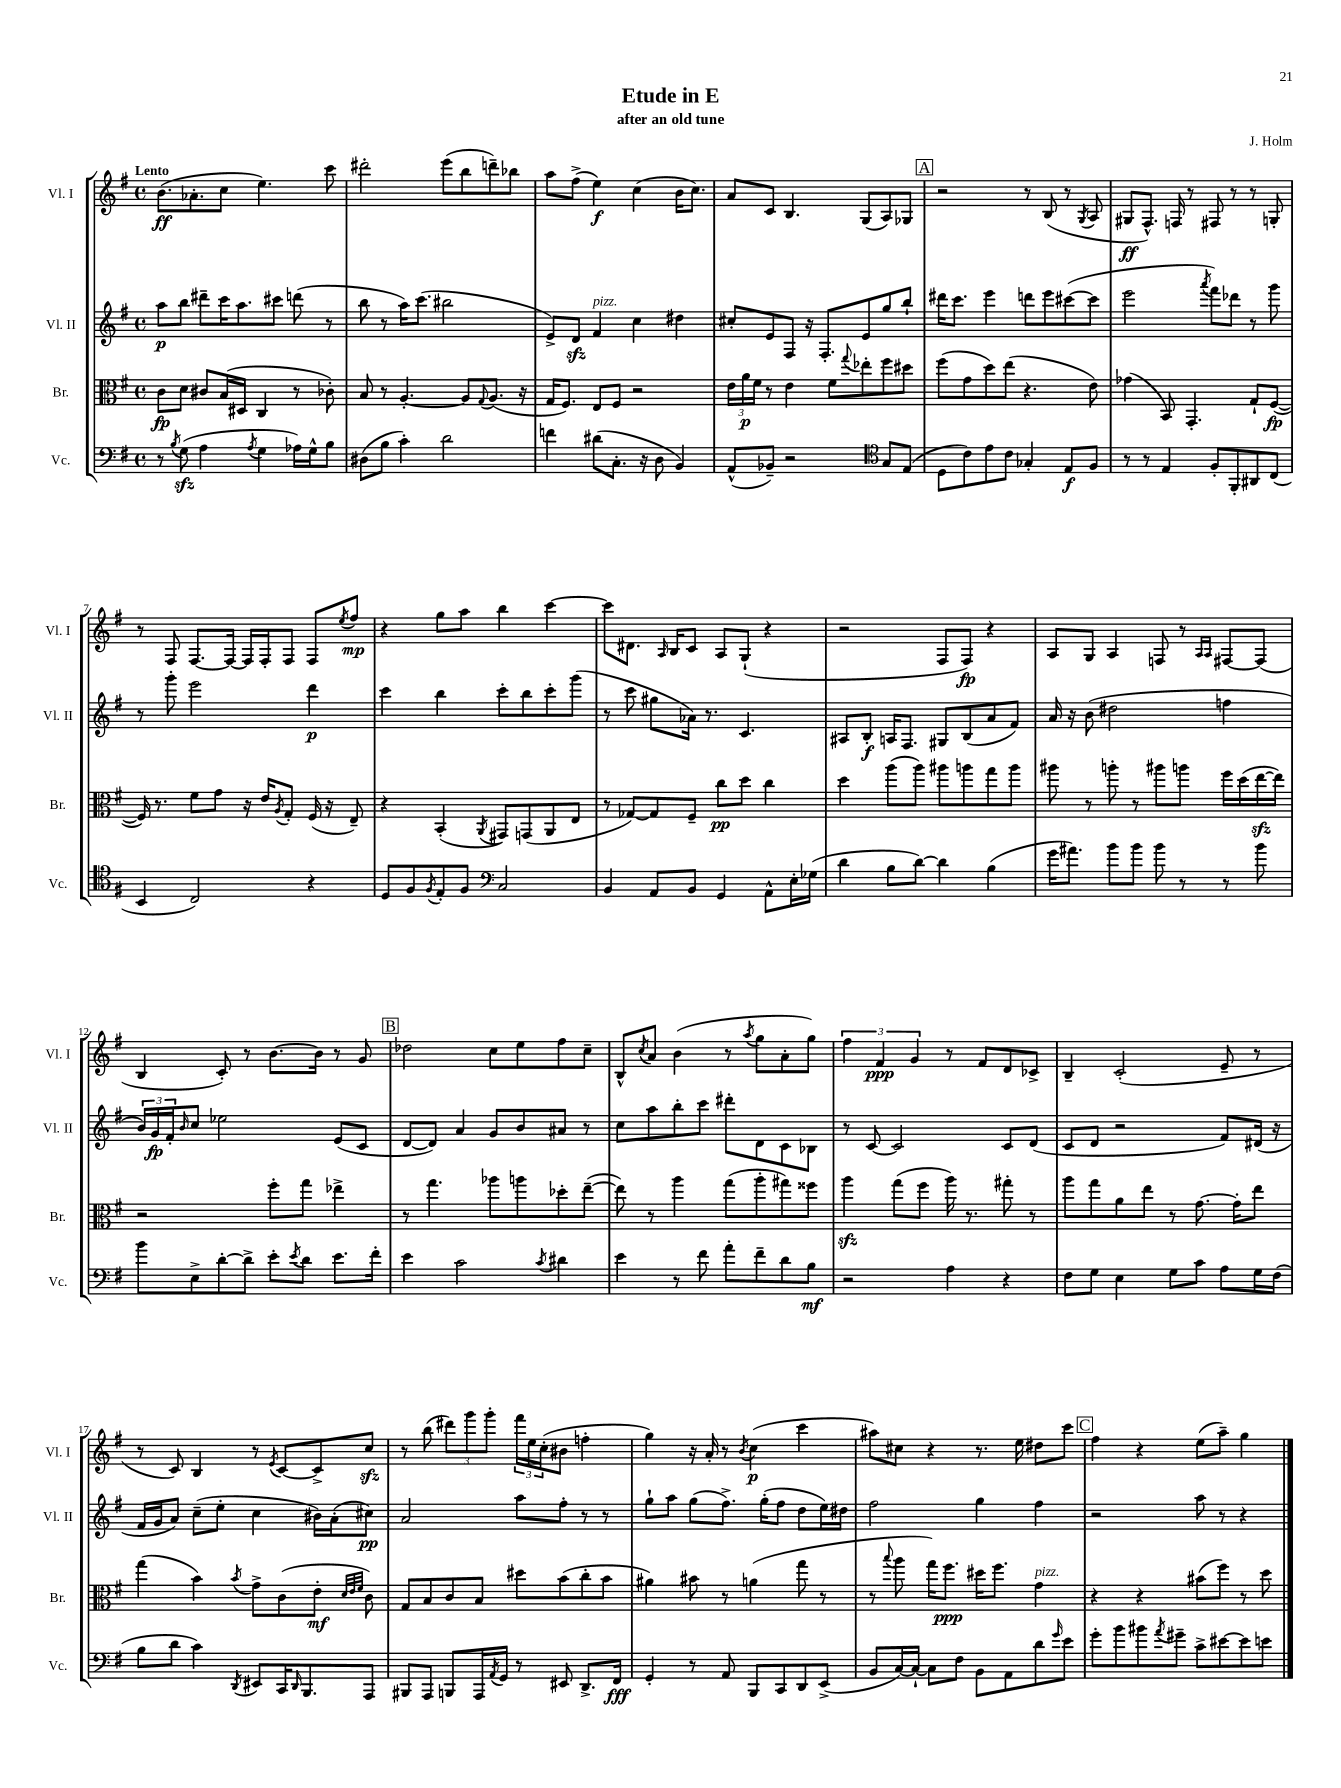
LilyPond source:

\header { title = "Etude in E" composer = "J. Holm" subtitle = "after an old tune" }
<<
\new StaffGroup <<
\new Staff = "s0" \with { instrumentName = "Vl. I" shortInstrumentName = "Vl. I" } {
    \clef treble \key g \major \defaultTimeSignature \time 4/4 \tempo "Lento"
    b'8.\ff( aes'8.-. c''8 e''4.) c'''8 |
    dis'''2-. e'''8( b''8 d'''8--) bes''8 |
    a''8 fis''8->( e''4\f) c''4( b'16 c''8.) |
    a'8 c'8 b4. g8( a8) ges8 |
    \mark \markup { \box "A" } r2 r8 b8( r8 \acciaccatura { g8 } a8 |
    gis8\ff fis8.-^) f16 r8 fis8 r8 r8 g8-. |
    r8 fis8 fis8.~ fis16~ fis16 fis16-. fis8 fis8 \acciaccatura { e''8 } fis''8\mp |
    r4 g''8 a''8 b''4 c'''4~ |
    c'''8 dis'8. \grace { a16 } b16 c'8 a8 g8-!( r4 |
    r2 fis8 fis8\fp) r4 |
    a8 g8 a4 f8 r8 \grace { a16 a16 } fis8~ fis8( |
    b4 c'8-.) r8 b'8.~ b'16 r8 g'8 |
    \mark \markup { \box "B" } des''2 c''8 e''8 fis''8 c''8-- |
    b8-^ \acciaccatura { c''8 } a'8 b'4( r8 \acciaccatura { a''8 } g''8 a'8-. g''8) |
    \tuplet 3/2 { fis''4 fis'4\ppp g'4 } r8 fis'8 d'8 ces'8-> |
    b4-- c'2-.( e'8-- r8 |
    r8 c'8) b4 r8 \acciaccatura { e'8 } c'8~ c'8-> c''8\sfz |
    r8 b''8( \tuplet 3/2 { dis'''8) g'''8 g'''8-. } \tuplet 3/2 { fis'''16 e''16 c''16-.( } bis'8 f''4-. |
    g''4) r16 a'16-. r8 \acciaccatura { b'8 } c''4\p( c'''4 |
    ais''8) cis''8 r4 r8. e''16 dis''8 c'''8 |
    \mark \markup { \box "C" } fis''4 r4 e''8( a''8--) g''4 \bar "|." |
}
\new Staff = "s1" \with { instrumentName = "Vl. II" shortInstrumentName = "Vl. II" } {
    \clef treble \key g \major \defaultTimeSignature \time 4/4
    a''8\p b''8 dis'''8-- c'''16 a''8. cis'''8 d'''8( r8 |
    b''8 r8 a''16) c'''8.( bis''2 |
    e'8->) d'8\sfz fis'4^\markup { \italic "pizz." } c''4 dis''4 |
    cis''8-. e'8 fis8 r16 fis8.-. e'8 g''8 b''8-! |
    \mark \markup { \box "A" } dis'''16 c'''8. e'''4 d'''8 e'''8 cis'''8~( cis'''8 |
    e'''2 \acciaccatura { a'''8 } fis'''8) des'''8 r8 g'''8 |
    r8 g'''8-. e'''2 d'''4\p |
    c'''4 b''4 c'''8-. b''8 c'''8-. g'''8( |
    r8 c'''8 gis''8 aes'16) r8. c'4. |
    ais8 b8-.\f a16 fis8. gis8 b8( a'8 fis'8) |
    a'16 r16 b'8( dis''2 f''4 |
    \tuplet 3/2 { b'16) g'16\fp fis'16-. } \grace { b'16 } c''8 ees''2 e'8( c'8 |
    \mark \markup { \box "B" } d'8~ d'8) a'4 g'8 b'8 ais'8 r8 |
    c''8 a''8 b''8-. c'''8 dis'''8-. d'8 c'8 bes8 |
    r8 c'8~ c'2 c'8 d'8( |
    c'8 d'8 r2 fis'8) dis'16( r16 |
    fis'16 g'16 a'8) c''8--( e''8-. c''4 bis'16) a'16-.( cis''8\pp) |
    a'2 a''8 fis''8-. r8 r8 |
    g''8-! a''8 g''8( fis''8.->) g''16-.( fis''8 d''8 e''16) dis''16 |
    fis''2 g''4 fis''4 |
    \mark \markup { \box "C" } r2 a''8 r8 r4 \bar "|." |
}
\new Staff = "s2" \with { instrumentName = "Br." shortInstrumentName = "Br." } {
    \clef alto \key g \major \defaultTimeSignature \time 4/4
    c'8\fp d'8 cis'8 b16( dis16 c4 r8 ces'8-.) |
    b8 r8 a4.~-. a8 \appoggiatura { g8 } a8.( r16 |
    g16 fis8.) e8 fis8 r2 |
    \tuplet 3/2 { e'16 a'16\p fis'16 } r8 e'4 fis'8 \appoggiatura { g''8 } ees''8-. fis''8 dis''8 |
    \mark \markup { \box "A" } fis''8( g'8 d''8) e''8( r4. e'8) |
    ges'4( b,8) g,4.-. g8-! fis8~\fp( |
    fis16) r8. fis'8 g'8 r16 e'16 \acciaccatura { a8 } g8-. fis16( r16 e8--) |
    r4 b,4-.( \acciaccatura { a,8 } gis,8) g,8( a,8 e8 |
    r8 ges8~) ges8 fis8-- c''8\pp d''8 c''4 |
    d''4 a''8( a''8) ais''8 a''8 g''8 a''8 |
    ais''8 r8 a''8-. r8 ais''8 a''8 fis''16 d''16( e''16~\sfz e''16) |
    r2 fis''8-. g''8 ees''4-> |
    \mark \markup { \box "B" } r8 g''4. aes''8 a''8 des''8-. e''8~--( |
    e''8) r8 a''4 g''8( a''8-. gis''8) fisis''8 |
    a''4\sfz g''8( fis''8 a''16) r8. gis''8-. r8 |
    a''8 g''8 a'8 e''8 r8 g'8.~ g'16-. e''8 |
    g''4( b'4) \acciaccatura { b'8 } g'8-> c'8( e'8-.\mf \grace { d'32 e'32 fis'32 } c'8) |
    g8 b8 c'8 b8 dis''8 b'8( c''8-. b'8 |
    ais'4) bis'8 r8 a'4( g''8 r8 |
    r8 \appoggiatura { b''8 } a''8 g''16) fis''8.\ppp dis''16 fis''8. g'4^\markup { \italic "pizz." } |
    \mark \markup { \box "C" } r4 r4 bis'8( fis''8) r8 d''8 \bar "|." |
}
\new Staff = "s3" \with { instrumentName = "Vc." shortInstrumentName = "Vc." } {
    \clef bass \key g \major \defaultTimeSignature \time 4/4
    r8 \acciaccatura { b8 } g8\sfz( a4 \acciaccatura { a8 } g4 aes16) g16-^ b8 |
    dis8( b8 c'4-.) d'2 |
    f'4 dis'8( c8.-. r16 d8 b,4) |
    a,8-^( bes,8--) r2 \clef tenor g8 e8( |
    \mark \markup { \box "A" } d8 c'8) e'8 c'8 ges4-. e8\f fis8 |
    r8 r8 e4 fis8-. fis,8-. ais,8 c8( |
    b,4 c2) r4 |
    d8 fis8 \acciaccatura { fis8 } e8-. fis8 \clef bass c2 |
    b,4 a,8 b,8 g,4 a,8-^ e16-. ges16( |
    d'4 b8 d'8~) d'4 b4( |
    g'16 ais'8.) b'8 b'8 b'8 r8 r8 b'8 |
    b'8 e8-> d'8~-. d'8-> e'8-. \acciaccatura { e'8 } d'8 e'8. fis'16-. |
    \mark \markup { \box "B" } e'4 c'2 \acciaccatura { c'8 } dis'4 |
    e'4 r8 fis'8 a'8-. fis'8-- d'8 b8\mf |
    r2 a4 r4 |
    fis8 g8 e4 g8 c'8 a8 g16 fis16( |
    b8 d'8 c'4) \acciaccatura { d,8 } eis,8 c,16 \grace { d,16 } b,,8. a,,8 |
    bis,,8 a,,8 b,,8 a,,16 \acciaccatura { a,8 } g,16 r8 eis,8 d,8.-> fis,16\fff |
    g,4-. r8 a,8 b,,8 c,8 d,8 e,8->( |
    b,8 c16~) c16~-! c8 fis8 b,8 a,8 d'8 \grace { g'16 } e'8 |
    \mark \markup { \box "C" } g'8-. b'8 bis'8 \acciaccatura { a'8 } gis'8-- c'8-> eis'8~ eis'8 e'8 \bar "|." |
}
>>
>>
